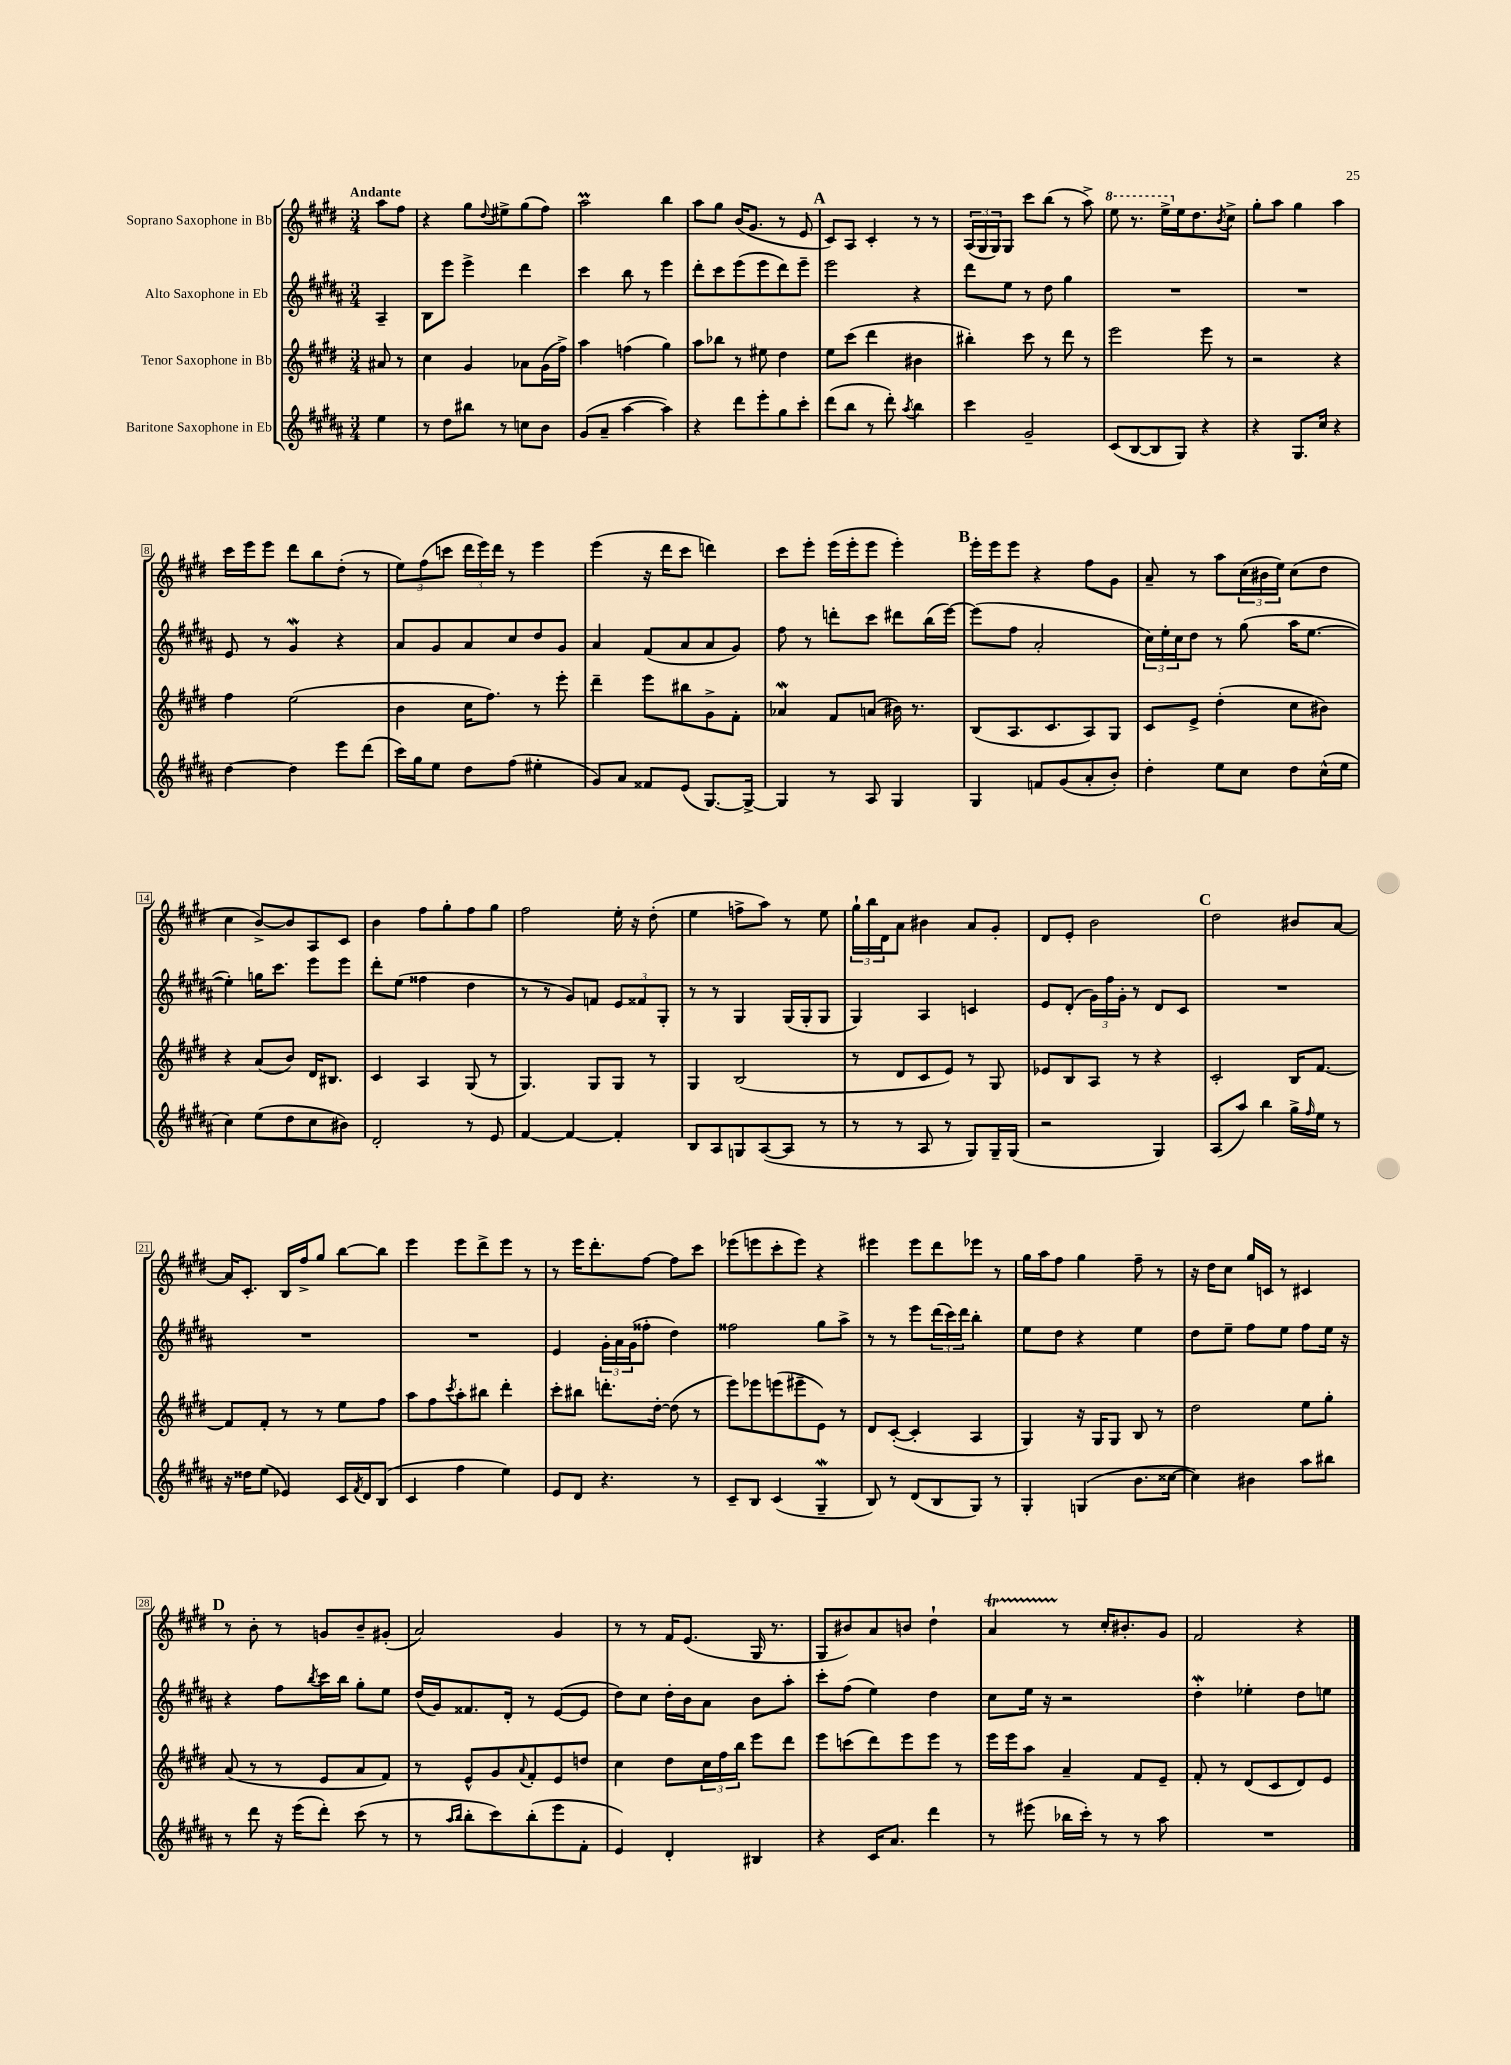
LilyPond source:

<<
\new StaffGroup <<
\new Staff = "s0" \with { instrumentName = "Soprano Saxophone in Bb" } {
    \clef treble \key e \major \numericTimeSignature \time 3/4 \partial 4 \tempo "Andante"
    a''8 fis''8 |
    r4 gis''8 \appoggiatura { dis''8 } eis''8-> gis''8( fis''8) |
    a''2\prall b''4 |
    a''8 gis''8 b'16( gis'8. r8 e'8 |
    \mark \markup { \bold "A" } cis'8) a8 cis'4-. r8 r8 |
    \tuplet 3/2 { a16( gis16 gis16) } gis8 cis'''8 b''8( r8 a''8->) |
    \ottava #1 e'''8 r8. e'''16-> \ottava #0 e''16 dis''8. \acciaccatura { b'8 } cis''8-> |
    gis''8-. a''8 gis''4 a''4 |
    cis'''16 e'''16 e'''8 dis'''8 b''8 dis''8-.( r8 |
    \tuplet 3/2 { e''8) fis''8( c'''8 } \tuplet 3/2 { dis'''16 e'''16) dis'''16 } r8 e'''4 |
    e'''4( r16 dis'''16 cis'''8 d'''4) |
    cis'''8 e'''8-. e'''16( e'''16-. e'''8 e'''4-.) |
    \mark \markup { \bold "B" } e'''16-. e'''16 e'''8 r4 fis''8 gis'8 |
    a'8-- r8 a''8 \tuplet 3/2 { cis''16( bis'16 e''16) } cis''8( dis''8 |
    cis''4 b'8~->) b'8 a8 cis'8 |
    b'4 fis''8 gis''8-. fis''8 gis''8 |
    fis''2 e''16-. r16 dis''8-.( |
    e''4 f''8-> a''8) r8 e''8 |
    \tuplet 3/2 { gis''16-! b''16 dis'16 } a'8 bis'4 a'8 gis'8-. |
    dis'8 e'8-. b'2 |
    \mark \markup { \bold "C" } dis''2 bis'8 a'8~ |
    a'16 cis'8.-. b16 fis''16-> gis''8 b''8~ b''8 |
    e'''4 e'''8 dis'''8-> e'''8 r8 |
    r8 e'''16 dis'''8.-. fis''8~ fis''8 cis'''8 |
    ees'''8( e'''8 cis'''8-. e'''8) r4 |
    eis'''4 eis'''8 dis'''8 ees'''8 r8 |
    gis''16 a''16 fis''8 gis''4 fis''8-- r8 |
    r16 dis''16 cis''8 gis''16 c'16 r8 cis'4 |
    \mark \markup { \bold "D" } r8 b'8-. r8 g'8 b'8-- gis'8-.( |
    a'2) gis'4 |
    r8 r8 fis'16 e'8.( gis16 r8. |
    gis8 bis'8) a'8 b'8 dis''4-! |
    a'4\startTrillSpan r8\stopTrillSpan cis''16-. bis'8.-. gis'8 |
    fis'2 r4 \bar "|." |
}
\new Staff = "s1" \with { instrumentName = "Alto Saxophone in Eb" } {
    \clef treble \key b \major \numericTimeSignature \time 3/4 \partial 4
    ais4-- |
    b8 e'''8 e'''4-> dis'''4 |
    cis'''4 b''8 r8 e'''4 |
    dis'''8-. cis'''8 e'''8( e'''8 dis'''8) e'''8-- |
    \mark \markup { \bold "A" } e'''2 r4 |
    dis'''8 e''8 r8 dis''8 gis''4 |
    R2. |
    R2. |
    e'8 r8 gis'4\mordent r4 |
    ais'8 gis'8 ais'8 cis''8 dis''8 gis'8 |
    ais'4 fis'8( ais'8 ais'8 gis'8) |
    fis''8 r8 d'''8-. cis'''8 dis'''8 b''16( e'''16~) |
    \mark \markup { \bold "B" } e'''8( fis''8 ais'2-. |
    \tuplet 3/2 { cis''16) e''16-. cis''16 } dis''8 r8 gis''8( ais''16 e''8.~ |
    e''4-.) g''16 cis'''8. e'''8 e'''8 |
    dis'''8-. e''8( fisis''4 dis''4 |
    r8 r8 gis'8) f'8 \tuplet 3/2 { e'8 fisis'8 gis8-. } |
    r8 r8 gis4 gis16( gis16-. gis8 |
    gis4) ais4 c'4 |
    e'8 dis'8-.( \tuplet 3/2 { gis'16) fis''16 gis'16-. } r8 dis'8 cis'8 |
    \mark \markup { \bold "C" } R2. |
    R2. |
    R2. |
    e'4 \tuplet 3/2 { gis'16-. ais'16 gis'16( } fisis''8-. dis''4) |
    fisis''2 gis''8 ais''8-> |
    r8 r8 e'''8 \tuplet 3/2 { dis'''16( cis'''16) dis'''16 } b''4-. |
    e''8 dis''8 r4 e''4 |
    dis''8 e''8-- fis''8 e''8 fis''8 e''16 r16 |
    \mark \markup { \bold "D" } r4 fis''8 \acciaccatura { b''8 } cis'''16 b''16 gis''8-. e''8 |
    dis''16( gis'16) fisis'8. dis'16-. r8 e'8~( e'8 |
    dis''8) cis''8 dis''16-. b'16 ais'8 b'8 ais''8-. |
    cis'''8-. fis''8( e''4) dis''4 |
    cis''8 e''16 r16 r2 |
    dis''4-.\mordent ees''4-. dis''8 e''8 \bar "|." |
}
\new Staff = "s2" \with { instrumentName = "Tenor Saxophone in Bb" } {
    \clef treble \key e \major \numericTimeSignature \time 3/4 \partial 4
    ais'8 r8 |
    cis''4 gis'4 aes'8 gis'16( fis''16->) |
    a''4 f''4( gis''4) |
    a''8 bes''8 r8 eis''8 dis''4 |
    \mark \markup { \bold "A" } e''8 cis'''8( dis'''4 bis'4 |
    bis''4-.) cis'''8 r8 dis'''8 r8 |
    e'''2 e'''8 r8 |
    r2 r4 |
    fis''4 e''2( |
    b'4 cis''16 fis''8.) r8 e'''8-. |
    dis'''4-- e'''8 bis''8 gis'8-> fis'8-. |
    aes'4\mordent fis'8 a'8( bis'16) r8. |
    \mark \markup { \bold "B" } b8( a8. cis'8. a8) gis8 |
    cis'8 e'8-> dis''4-.( cis''8 bis'8) |
    r4 a'8( b'8) dis'16 bis8. |
    cis'4 a4 gis8( r8 |
    gis4.) gis8 gis8 r8 |
    gis4 b2( |
    r8 dis'8 cis'8 e'8) r8 gis8 |
    ees'8 b8 a8 r8 r4 |
    \mark \markup { \bold "C" } cis'2-. b16 fis'8.~ |
    fis'8 fis'8-. r8 r8 e''8 fis''8 |
    a''8 fis''8 \acciaccatura { cis'''8 } a''8-. bis''8 dis'''4-. |
    cis'''8-. bis''8 d'''8.-. dis''16~-. dis''8( r8 |
    e'''8) ees'''8 e'''8( eis'''8-- e'8) r8 |
    dis'8 cis'8~-.( cis'4-. a4 |
    gis4) r16 gis16 gis8 b8 r8 |
    dis''2 e''8 gis''8-. |
    \mark \markup { \bold "D" } a'8( r8 r8 e'8 a'8 fis'8) |
    r8 e'8-^ gis'8 \appoggiatura { a'8 } fis'8-. e'8 d''8 |
    cis''4 dis''8 \tuplet 3/2 { cis''16 fis''16 b''16 } e'''8 dis'''8 |
    e'''8 c'''8( dis'''8) e'''8 e'''8 r8 |
    e'''16 e'''16 a''8 a'4-- fis'8 e'8-- |
    fis'8-. r8 dis'8( cis'8 dis'8) e'8 \bar "|." |
}
\new Staff = "s3" \with { instrumentName = "Baritone Saxophone in Eb" } {
    \clef treble \key b \major \numericTimeSignature \time 3/4 \partial 4
    e''4 |
    r8 dis''8 bis''8 r8 c''8 b'8 |
    gis'8( ais'8-- ais''4~ ais''4) |
    r4 dis'''8 e'''8-. gis''8 cis'''8-. |
    \mark \markup { \bold "A" } dis'''8( b''8 r8 dis'''8-.) \acciaccatura { ais''8 } b''4 |
    cis'''4 gis'2-- |
    cis'8( b8~ b8 gis8) r4 |
    r4 gis8. cis''16 r4 |
    dis''4~ dis''4 e'''8 dis'''8( |
    cis'''16) gis''16 e''8 dis''8 fis''8( eis''4-. |
    gis'8) ais'8 fisis'8 e'8( gis8.~) gis16~-> |
    gis4 r8 ais8 gis4 |
    \mark \markup { \bold "B" } gis4 f'8 gis'8( ais'8-. b'8-.) |
    dis''4-. e''8 cis''8 dis''8 cis''16-^( e''16 |
    cis''4) e''8( dis''8 cis''8 bis'8) |
    dis'2-. r8 e'8 |
    fis'4~ fis'4~ fis'4-. |
    b8 ais8 g8 ais8~( ais8 r8 |
    r8 r8 ais8 r8 gis8) gis16-- gis16( |
    r2 gis4) |
    \mark \markup { \bold "C" } ais8( ais''8) b''4 gis''16-> \grace { fis''16 } e''16 r8 |
    r16 disis''16 e''8( ees'4) cis'16 \acciaccatura { fis'8 } dis'16 b8( |
    cis'4 fis''4 e''4) |
    e'8 dis'8 r4. r8 |
    cis'8-- b8 cis'4( gis4--\mordent |
    b8) r8 dis'8( b8 gis8) r8 |
    gis4-. g4( b'8. cisis''16~ |
    cisis''4) bis'4 ais''8 bis''8 |
    \mark \markup { \bold "D" } r8 dis'''8 r16 e'''16( dis'''8-.) cis'''8( r8 |
    r8 \grace { ais''16 b''16 } b''8-. cis'''8) b''8-.( e'''8 fis'8-. |
    e'4) dis'4-. bis4 |
    r4 cis'16 ais'8. dis'''4 |
    r8 eis'''8( bes''16 cis'''16-.) r8 r8 ais''8 |
    R2. \bar "|." |
}
>>
>>
\layout { \context { \Score \override BarNumber.stencil = #(make-stencil-boxer 0.1 0.3 ly:text-interface::print) } }
